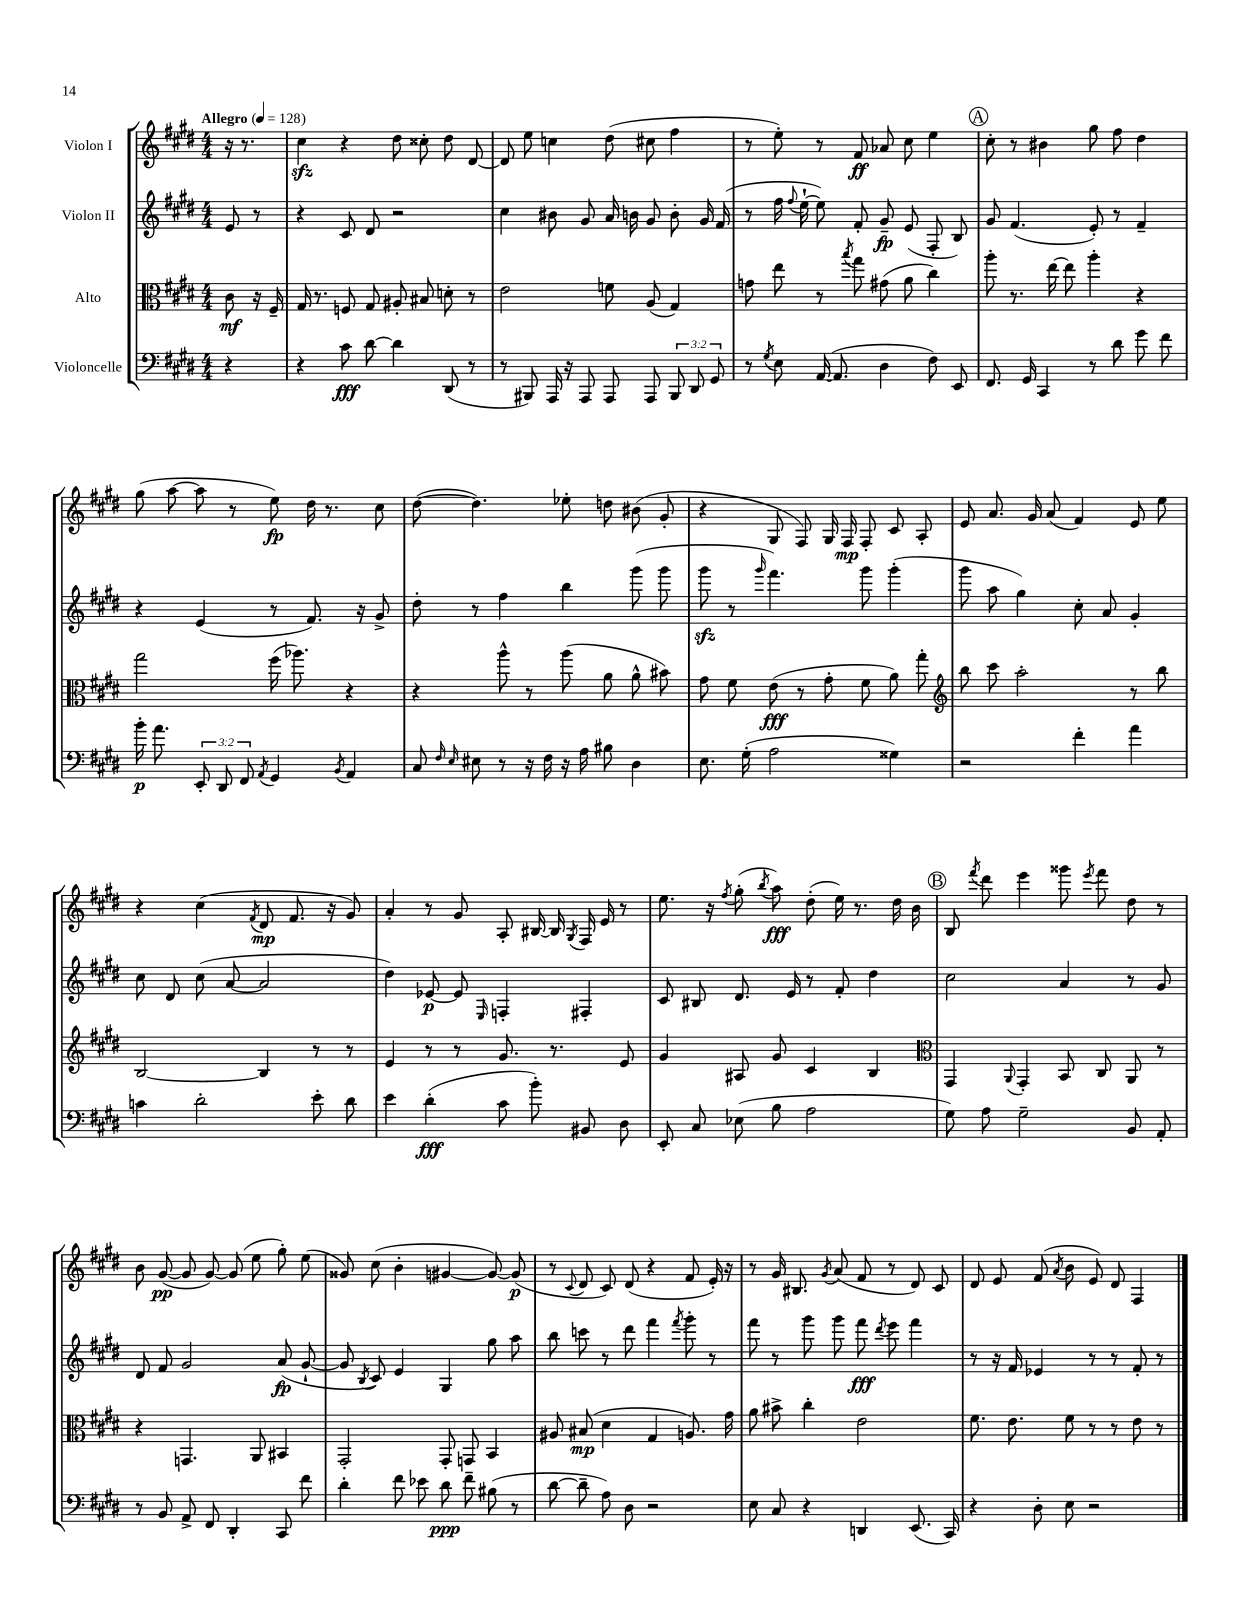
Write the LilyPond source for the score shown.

<<
\new StaffGroup <<
\new Staff = "s0" \with { instrumentName = "Violon I" } {
    \clef treble \key e \major \numericTimeSignature \time 4/4 \partial 4 \tempo "Allegro" 4 = 128
    \autoBeamOff r16 r8. |
    cis''4\sfz r4 dis''8 cisis''8-. dis''8 dis'8~ |
    dis'8 e''8 c''4 dis''8( cis''8 fis''4 |
    r8 e''8-.) r8 fis'8\ff aes'8 cis''8 e''4 |
    \mark \markup { \circle "A" } cis''8-. r8 bis'4 gis''8 fis''8 dis''4 |
    gis''8( a''8~ a''8 r8 e''8\fp) dis''16 r8. cis''8 |
    dis''8~( dis''4.) ees''8-. d''8 bis'8( gis'8-. |
    r4 gis8 fis8) gis16 fis16\mp fis8-. cis'8 a8-. |
    e'8 a'8. gis'16 a'8( fis'4) e'8 e''8 |
    r4 cis''4( \acciaccatura { fis'8 } dis'8\mp fis'8. r16 gis'8) |
    a'4-. r8 gis'8 a8-. bis16~ bis16 \acciaccatura { gis8 } fis16 e'16 r8 |
    e''8. r16 \acciaccatura { fis''8 } gis''8-.( \acciaccatura { b''8 } a''8\fff) dis''8-.( e''16) r8. dis''16 b'16 |
    \mark \markup { \circle "B" } b8 \acciaccatura { fis'''8 } dis'''8 e'''4 gisis'''8 \acciaccatura { e'''8 } fis'''8 dis''8 r8 |
    b'8 gis'8~\pp( gis'8 gis'8~) gis'8( e''8 gis''8-.) e''8( |
    gisis'8) cis''8( b'4-. gis'4~ gis'8~) gis'8\p( |
    r8 \appoggiatura { cis'8 } dis'8 cis'8) dis'8( r4 fis'8 e'16-.) r16 |
    r8 gis'16 bis8. \acciaccatura { gis'8 } a'8( fis'8 r8 dis'8) cis'8 |
    dis'8 e'8 fis'8( \acciaccatura { a'8 } b'8 e'8) dis'8 fis4 \bar "|." |
}
\new Staff = "s1" \with { instrumentName = "Violon II" } {
    \clef treble \key e \major \numericTimeSignature \time 4/4 \partial 4
    \autoBeamOff e'8 r8 |
    r4 cis'8 dis'8 r2 |
    cis''4 bis'8 gis'8 a'16 b'16 gis'8 b'8-. gis'16 fis'16( |
    r8 fis''16 \appoggiatura { fis''8 } e''16~-! e''8) fis'8-. gis'8--\fp e'8( fis8-. b8) |
    \mark \markup { \circle "A" } gis'8 fis'4.( e'8-.) r8 fis'4-- |
    r4 e'4( r8 fis'8.) r16 gis'8-> |
    dis''8-. r8 fis''4 b''4 gis'''8( gis'''8 |
    gis'''8\sfz r8 \grace { gis'''16 } fis'''4.) gis'''8 gis'''4-.( |
    gis'''8 a''8 gis''4) cis''8-. a'8 gis'4-. |
    cis''8 dis'8 cis''8( a'8~ a'2 |
    dis''4) ees'8~\p ees'8 \grace { e16 } f4-. fis4-. |
    cis'8 bis8 dis'8. e'16 r8 fis'8-. dis''4 |
    \mark \markup { \circle "B" } cis''2 a'4 r8 gis'8 |
    dis'8 fis'8 gis'2 a'8\fp( gis'8~-! |
    gis'8 \acciaccatura { b8 } cis'8) e'4 gis4 gis''8 a''8 |
    b''8 c'''8 r8 dis'''8 fis'''4 \acciaccatura { fis'''8 } gis'''8-. r8 |
    fis'''8 r8 gis'''8 gis'''8 fis'''8\fff \acciaccatura { dis'''8 } e'''8 fis'''4 |
    r8 r16 fis'16 ees'4 r8 r8 fis'8-. r8 \bar "|." |
}
\new Staff = "s2" \with { instrumentName = "Alto" } {
    \clef alto \key e \major \numericTimeSignature \time 4/4 \partial 4
    \autoBeamOff cis'8\mf r16 fis16-- |
    gis16 r8. f8 gis8 ais8-. bis8 d'8-. r8 |
    e'2 f'8 a8( gis4) |
    g'8 e''8 r8 \acciaccatura { b''8 } gis''8 gis'8( a'8 cis''4) |
    \mark \markup { \circle "A" } a''8-. r8. e''16~ e''8 a''4-. r4 |
    gis''2 fis''16( aes''8.) r4 |
    r4 a''8-^ r8 a''8( a'8 a'8-^ bis'8) |
    gis'8 fis'8 e'8\fff( r8 gis'8-. fis'8 a'8) gis''8-. |
    \clef treble b''8 cis'''8 a''2-. r8 b''8 |
    b2~ b4 r8 r8 |
    e'4 r8 r8 gis'8. r8. e'8 |
    gis'4 ais8 gis'8 cis'4 b4 |
    \mark \markup { \circle "B" } \clef alto gis,4 \appoggiatura { a,8 } gis,4-. b,8 cis8 a,8 r8 |
    r4 g,4. a,8 bis,4 |
    gis,2-. gis,8-. g,8 b,4 |
    ais8 bis8\mp( dis'4 gis4 a8.) gis'16 |
    a'8 bis'8-> cis''4-. e'2 |
    fis'8. e'8. fis'8 r8 r8 e'8 r8 \bar "|." |
}
\new Staff = "s3" \with { instrumentName = "Violoncelle" } {
    \clef bass \key e \major \numericTimeSignature \time 4/4 \override Staff.TupletNumber.text = #tuplet-number::calc-fraction-text \partial 4
    \autoBeamOff r4 |
    r4 cis'8\fff dis'8~ dis'4 dis,8( r8 |
    r8 bis,,8) a,,16 r16 a,,8 a,,8 a,,8 \tuplet 3/2 { bis,,8 dis,8 gis,8 } |
    r8 \acciaccatura { gis8 } e8 a,16~( a,8. dis4 fis8) e,8 |
    \mark \markup { \circle "A" } fis,8. gis,16 cis,4 r8 dis'8 gis'8 fis'8 |
    b'16-.\p a'8. \tuplet 3/2 { e,8-. dis,8 fis,8 } \acciaccatura { a,8 } gis,4 \acciaccatura { b,8 } a,4 |
    cis8 \grace { fis16 e16 } eis8 r8 r16 fis16 r16 a16 bis8 dis4 |
    e8. gis16-.( a2 gisis4) |
    r2 fis'4-. a'4 |
    c'4 dis'2-. e'8-. dis'8 |
    e'4 dis'4-.\fff( cis'8 b'8-.) bis,8 dis8 |
    e,8-. cis8 ees8( b8 a2 |
    \mark \markup { \circle "B" } gis8) a8 gis2-- b,8 a,8-. |
    r8 b,8 a,8-> fis,8 dis,4-. cis,8 fis'8 |
    dis'4-. fis'8 ees'8 dis'8\ppp fis'8-- bis8( r8 |
    dis'8~ dis'8-- a8) dis8 r2 |
    e8 cis8 r4 d,4 e,8.( cis,16) |
    r4 dis8-. e8 r2 \bar "|." |
}
>>
>>
\layout { \context { \Score \remove "Bar_number_engraver" } }
